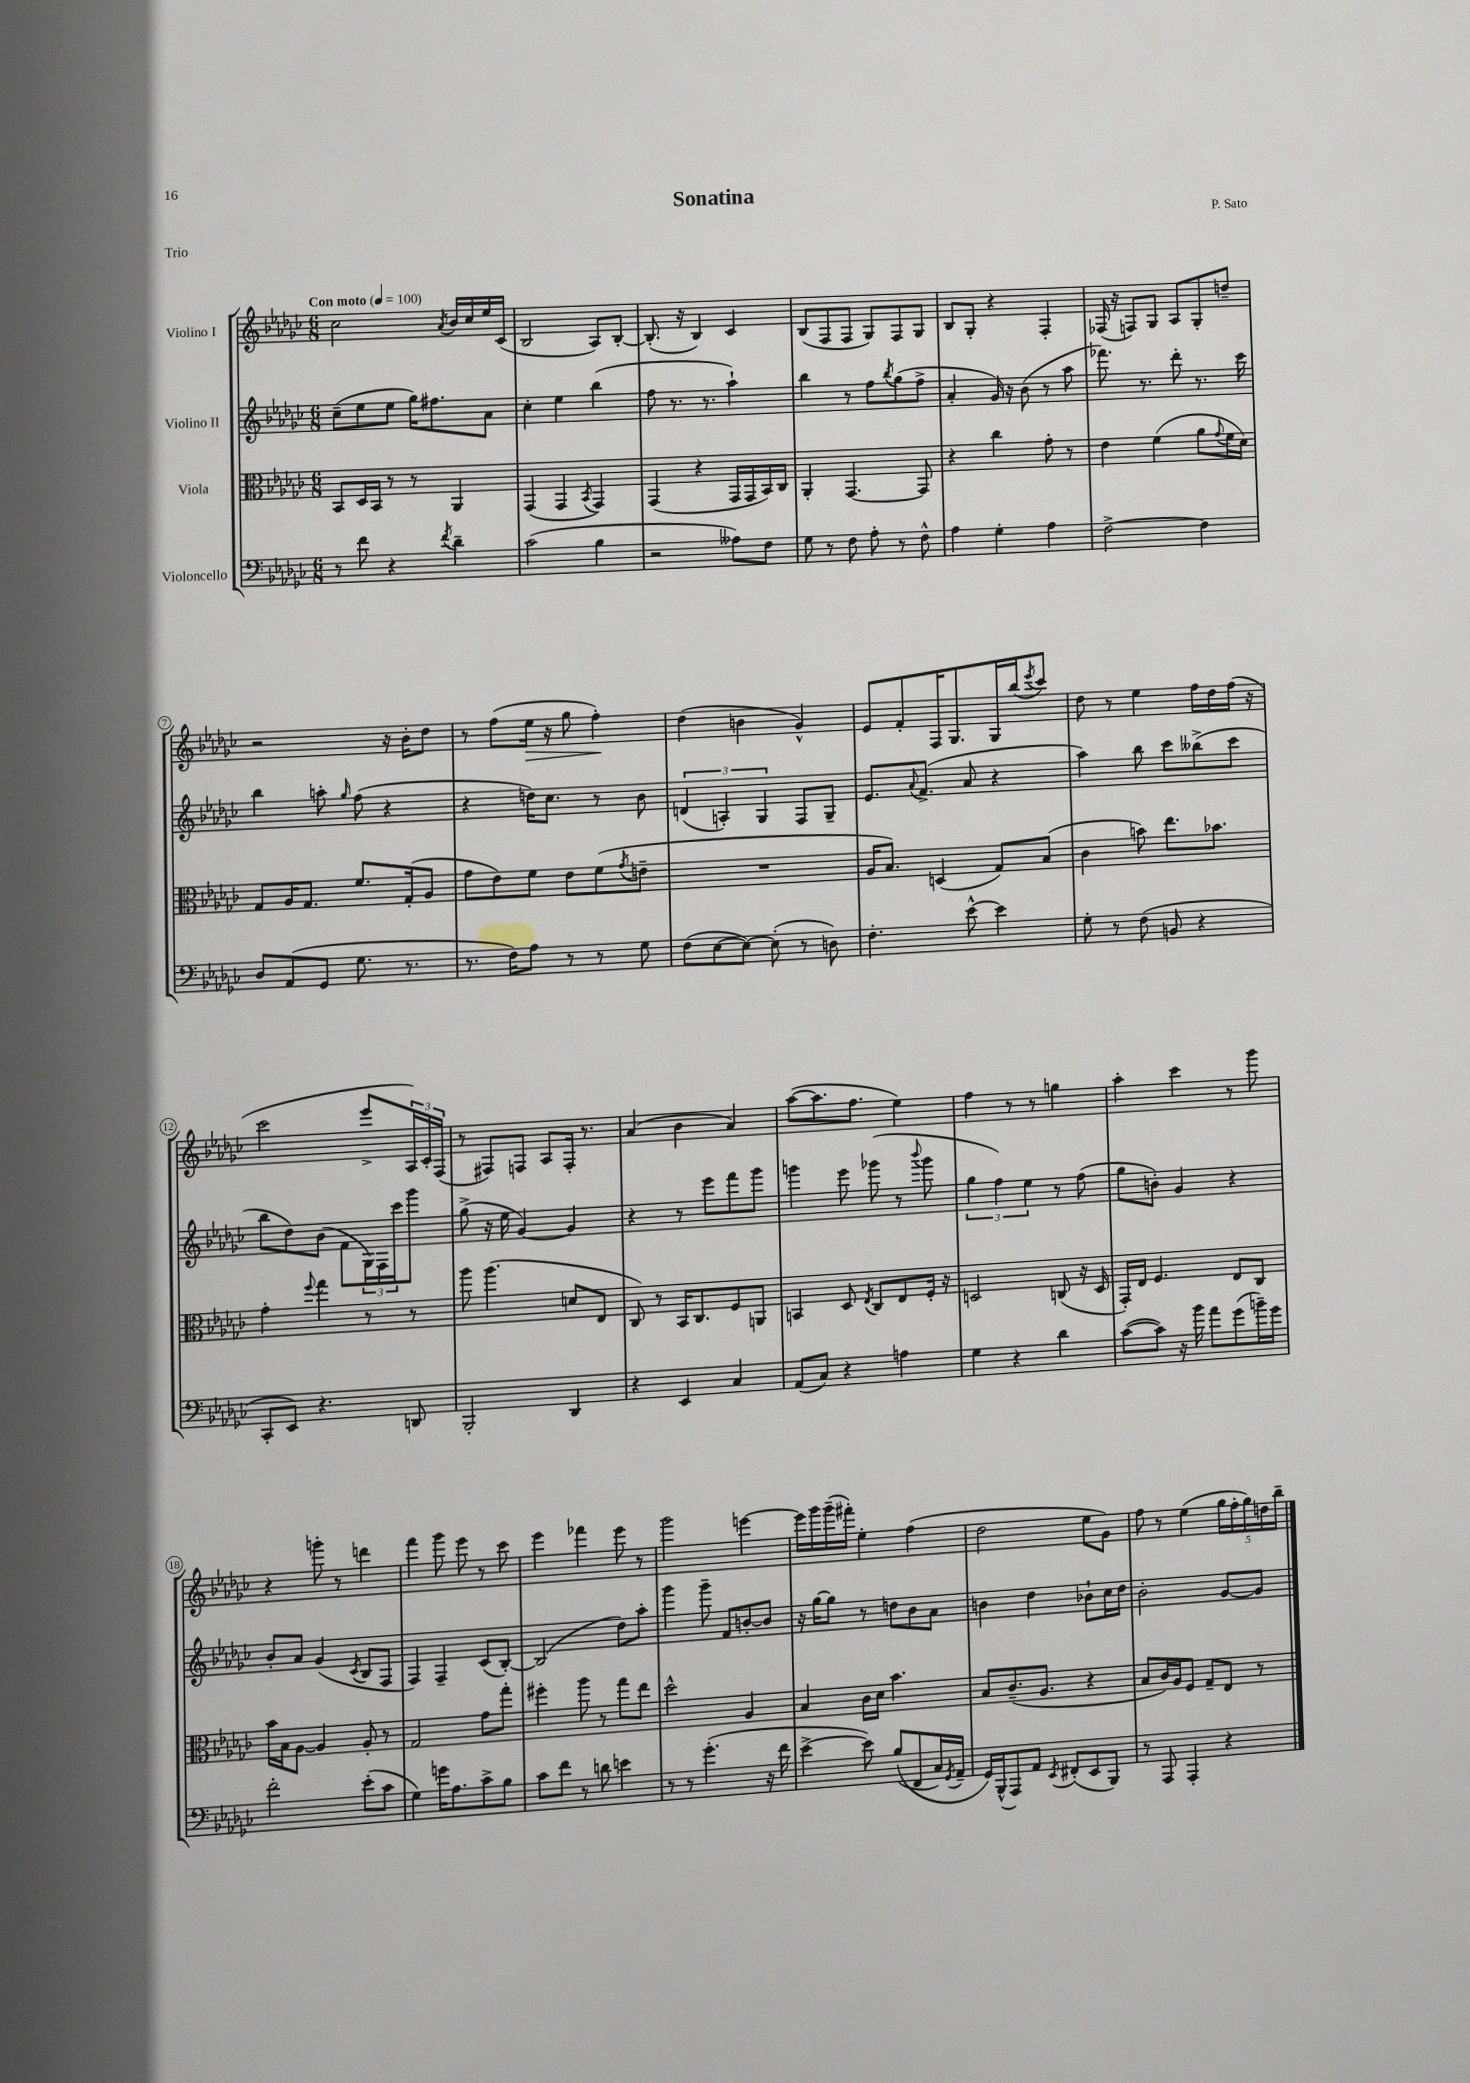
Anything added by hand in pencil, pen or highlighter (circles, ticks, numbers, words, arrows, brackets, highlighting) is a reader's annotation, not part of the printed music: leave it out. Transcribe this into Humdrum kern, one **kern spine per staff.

**kern	**kern	**kern	**kern	**dynam
*part4	*part3	*part2	*part1	*part1
*staff4	*staff3	*staff2	*staff1	*staff1
*I"Violoncello	*I"Viola	*I"Violino II	*I"Violino I	*
*clefF4	*clefC3	*clefG2	*clefG2	*
*k[b-e-a-d-g-c-]	*k[b-e-a-d-g-c-]	*k[b-e-a-d-g-c-]	*k[b-e-a-d-g-c-]	*
*M6/8	*M6/8	*M6/8	*M6/8	*
*MM100	*MM100	*MM100	*MM100	*
=1	=1	=1	=1	=1
!	!	!	!LO:TX:a:B:t=Con moto	!
8r	8BB-/L	(8cc-~\L	2cc-\	.
8f\	16D-/L	8ee-\	.	.
.	16BB-/JJ	.	.	.
4r	8r	8ee-\J	.	.
.	8r	16gg-\KL)	.	.
.	.	8.ff#X\	.	.
8qf/	.	.	8qa-/	.
4d-~\	4AA-/	.	16b-/LL	.
.	.	.	16cc-/	.
.	.	8a-\J	16ee-/	.
.	.	.	(16c-/JJ	.
=2	=2	=2	=2	=2
(2c-\	(4GG-/	4cc-'\	2B-/	.
.	4GG-/	4ee-\	.	.
.	8qBB-/	.	.	.
4B-\	4GG-/)	(4bb-\	8A-/L)	.
.	.	.	[8B-'/J	.
=3	=3	=3	=3	=3
2r	(4GG-/	8ff\	(8.B-'/]	.
.	.	8.r	.	.
.	.	.	16r	.
.	4r	.	4B-/)	.
.	.	8.r	.	.
8A--X\L)	16GG-/LL	4aa-`\)	4c-/	.
.	16GG-/	.	.	.
8F\J	16BB-/)	.	.	.
.	16C-/JJ	.	.	.
=4	=4	=4	=4	=4
8G-\	4AA-'/	4bb-\	(8B-/L	.
8r	.	.	8F/	.
8F\	[4.GG-/	8r	8F/J	.
8A-'\	.	8ff\L	8G-/L)	.
.	.	8qbb-/	.	.
8r	.	(8gg-\	8F/	.
8F^^\	8GG-/]	8ff^\J	8G-/J	.
=5	=5	=5	=5	=5
4A-\	4r	4a-'/	8B-/L	.
.	.	.	8G-'/J	.
4G-'\	4cc-\	16g-/)	4r	.
.	.	16r	.	.
.	.	(8b-\	.	.
4A-\	8g-'\	8r	4F'/	.
.	8r	8aa-\	.	.
=6	=6	=6	=6	=6
[2F^\	4e-\	8.fff-X\)	(16F-X/	.
.	.	.	16r	.
.	.	.	8Fn/L)	.
.	.	8.r	.	.
.	(4f\	.	8G-/J	.
.	.	8ddd-'\	8A-/L	.
4F\]	8a-\L	8.r	8G-'/	.
.	8qqg-/	.	.	.
.	16f\L	.	8ddn~/J	.
.	16d-\JJ)	16ccc-\	.	.
!!LO:LB:g=z
=7	=7	=7	=7	=7
8D-/L	8G-/L	4bb-\	2r	.
(8AA-/	16A-/K	.	.	.
.	8.G-/J	.	.	.
8GG-/J	.	8aan'\	.	.
.	.	16qqgg-/	.	.
8.G-\	8.f/L	(8ff\	.	.
.	.	4r	16r	.
8.r	(16G-'/k	.	16b-'\KL	.
.	8A-/J	.	8dd-\J	.
=8	=8	=8	=8	=8
8.r	8g-\L	4r	8r	.
.	8e-\)	.	(8ff\L	.
16F\KL)	.	.	.	.
!	!	!	!	!LO:HP:b
8A-\J	8f\J	16ddn\KL)	16ee-\Jk	>
.	.	8.cc-\J	16r	.
8r	8e-\L	.	8gg-\	.
8r	(8f\	8r	4ff'\)	.
.	8qg-/	.	.	.
8G-\	8en~\J	8b-\	.	.
.	.	.	.	]
=9	=9	=9	=9	=9
(8F\L	2.r	(6dn/	(4dd-\	.
[8E-\	.	.	.	.
.	.	6An'/)	.	.
8E-\J_)	.	.	4bn\	.
.	.	6G-/	.	.
(8E-'\]	.	.	.	.
8r	.	8F/L	4g-^^/)	.
8Dn\)	.	8G-~/J	.	.
=10	=10	=10	=10	=10
4.F'\	16A-/KL	8.e-/L	8e-/L	.
.	8.B-/J)	.	.	.
.	.	.	8f'/	.
.	.	8qqa-/	.	.
.	.	(8.f^/J	.	.
.	(4Dn/	.	16F/K	.
.	.	.	8.G-/	.
[8e-^^\	.	8a-/	.	.
4e-\]	8G-/L)	4r	16G-/L	.
.	.	.	(16bb-/J	.
.	.	.	8qeee-/	.
.	(8B-/J	.	8ccc-/J)	.
=11	=11	=11	=11	=11
8G-'\	4c-\	4aa-\)	8dd-\	.
8r	.	.	8r	.
(8F\	8bn\)	8bb-\	4ee-\	.
8BBn/	8.ee-\L	8ccc-\L	.	.
4r	.	(8bb--X^\	16ff\LL	.
.	8.b-X\J	.	16dd-\	.
.	.	8ccc-\J	(16ff\JJ	.
.	.	.	16r	.
!!LO:LB:g=z
=12	=12	=12	=12	=12
8CC-'/L	4g-'\	8bb-\L	2ccc-\	.
8EE-/J)	.	8dd-\)	.	.
.	8qqff/	.	.	.
4.r	4gg-\	(8b-\J	.	.
.	.	8f\L	.	.
.	8r	24G-\L)	8eee-^/L	.
.	.	24F\	.	.
.	.	24ccc-\J	.	.
8DDn/	8r	8ggg-\J	24A-/L)	.
.	.	.	24c-'/	.
.	.	.	(24F/JJ	.
=13	=13	=13	=13	=13
2BBB-'/	8aa-\	(8gg-^\	8r	.
.	(4.aa-\	16r	8F#X/L)	.
.	.	16ee-\	.	.
.	.	[4g-/)	8Fn/J	.
.	.	.	8A-/L	.
4DD-/	8dn/L	4g-/]	16F'/Jk	.
.	.	.	8.r	.
.	8E-/J	.	.	.
=14	=14	=14	=14	=14
4r	8C-/)	4r	(4a-/	.
.	8r	.	.	.
4EE-/	16BB-/KL	8r	4b-\	.
.	8.C-/	.	.	.
.	.	8eee-\L	.	.
4C-/	8F/	8fff\	4a-/)	.
.	8AAn/J	8ggg-\J	.	.
=15	=15	=15	=15	=15
(8AA-/L	4BBn/	4gggn\	([8aa-\L	.
8C-/J)	.	.	8.aa-\]	.
4r	8D-/	8eee-\	.	.
.	.	.	8.ff\J	.
.	8qE-/	.	.	.
.	8C-/L	(8ggg-X\	.	.
4An\	8E-/	8r	4ee-\)	.
.	.	8qqbbb-/	.	.
.	16F'/Jk	8ggg-\	.	.
.	16r	.	.	.
=16	=16	=16	=16	=16
4G-\	2Dn/	6gg-\	4ff\	.
.	.	6ff\)	.	.
4r	.	.	8r	.
.	.	6ee-\	.	.
.	.	.	8r	.
4d-\	(8Cn/	8r	4ggn\	.
.	16r	(8ff\	.	.
.	16D/	.	.	.
=17	=17	=17	=17	=17
([8c-\L	16GG-'/LL)	8gg-\L	4aa-'\	.
.	16E-/JJ	.	.	.
8c-\J])	4.F/	8bn'\J)	.	.
16r	.	4g-/	4ccc-\	.
16b-\	.	.	.	.
8a-\L	.	.	.	.
(8g-\	8E-/L	4r	8r	.
16bn~\L)	8C-/J	.	8ggg-\	.
16g-\JJ	.	.	.	.
!!LO:LB:g=z
=18	=18	=18	=18	=18
2f'\	16b-\LL	8b-'/L	4r	.
.	16B-\J	.	.	.
.	[8A-\J	8a-/J	.	.
.	4A-/]	(4g-/	8gggn'\	.
.	.	.	8r	.
.	.	8qc-/	.	.
(8e-'\L	8A-'/	8B-/L	4dddn\	.
8c-\J	8r	8F/J	.	.
=19	=19	=19	=19	=19
4G-\)	2G-/	4F/)	4fff\	.
16gn\KL	.	4F~/	8ggg-\	.
8.A-\	.	.	.	.
.	.	.	8eee-\	.
8c-^\	8g-\L	(8c-/L	8r	.
8B-\J	8gg-'\J	[8B-'/J)	8ccc-\	.
=20	=20	=20	=20	=20
8c-\L	4ff#X'\	(2B-/]	4eee-\	.
8f\J	.	.	.	.
8r	8aa-\	.	4fff-X\	.
8dn\	8r	.	.	.
4en\	8gg-\L	8dd-\L)	8eee-\	.
.	8ee-\J	8aa-'\J	8r	.
=21	=21	=21	=21	=21
8r	2dd-^^\	4ggg-\	2ggg-\	.
8r	.	.	.	.
(4.g-'\	.	8ggg-~\	.	.
.	.	8f/L	.	.
.	4A-/	[8bn'/	[4eeen\	.
16r	.	8b/J]	.	.
16f\	.	.	.	.
=22	=22	=22	=22	=22
[4e-^\	4B-/	16r	16eee\LL]	.
.	.	[16gg-\KL	16ggg-\	.
.	.	8gg-\J]	(16ggg-~\	.
.	.	.	16fff#X'\JJ)	.
8e-\])	16c-\LL	8r	4ee-'\	.
.	16d-\JJ	.	.	.
((8B-/L	4.b-\	8ddn\L	.	.
8FF/	.	8b-\	(4ff\	.
16C-/L)	.	8a-\J	.	.
8qGG-/	.	.	.	.
16AA-~/JJ	.	.	.	.
=23	=23	=23	=23	=23
16GG-/LL)	8B-/L	4bn\	2dd-\	.
(16BBB-^^/J	.	.	.	.
8AAA-/)	(8.c-~/	.	.	.
8AA-/J	.	4dd-\	.	.
.	8.A-/J	.	.	.
8qEE-/	.	.	.	.
(8FF#X'/L	.	.	.	.
8EE-/	4r	8b-X`\L	8ee-\L	.
8BBB-/J)	.	16cc-\L	8g-\J)	.
.	.	16dd-\JJ	.	.
=24	=24	=24	=24	=24
8r	8B-/L	2b-'\	8ff\	.
8AAA-/	16c-/L)	.	8r	.
.	16A-/J	.	.	.
4AAA-'/	8F/J	.	(4ee-\	.
.	8G-~/L	.	.	.
4r	8E-/J	[8g-/L	20gg-\LL	.
.	.	.	20ff'\	.
.	.	.	20gg-\)	.
.	8r	8g-/J]	.	.
.	.	.	20ddn\	.
.	.	.	20bb-~\JJ	.
==	==	==	==	==
*-	*-	*-	*-	*-
